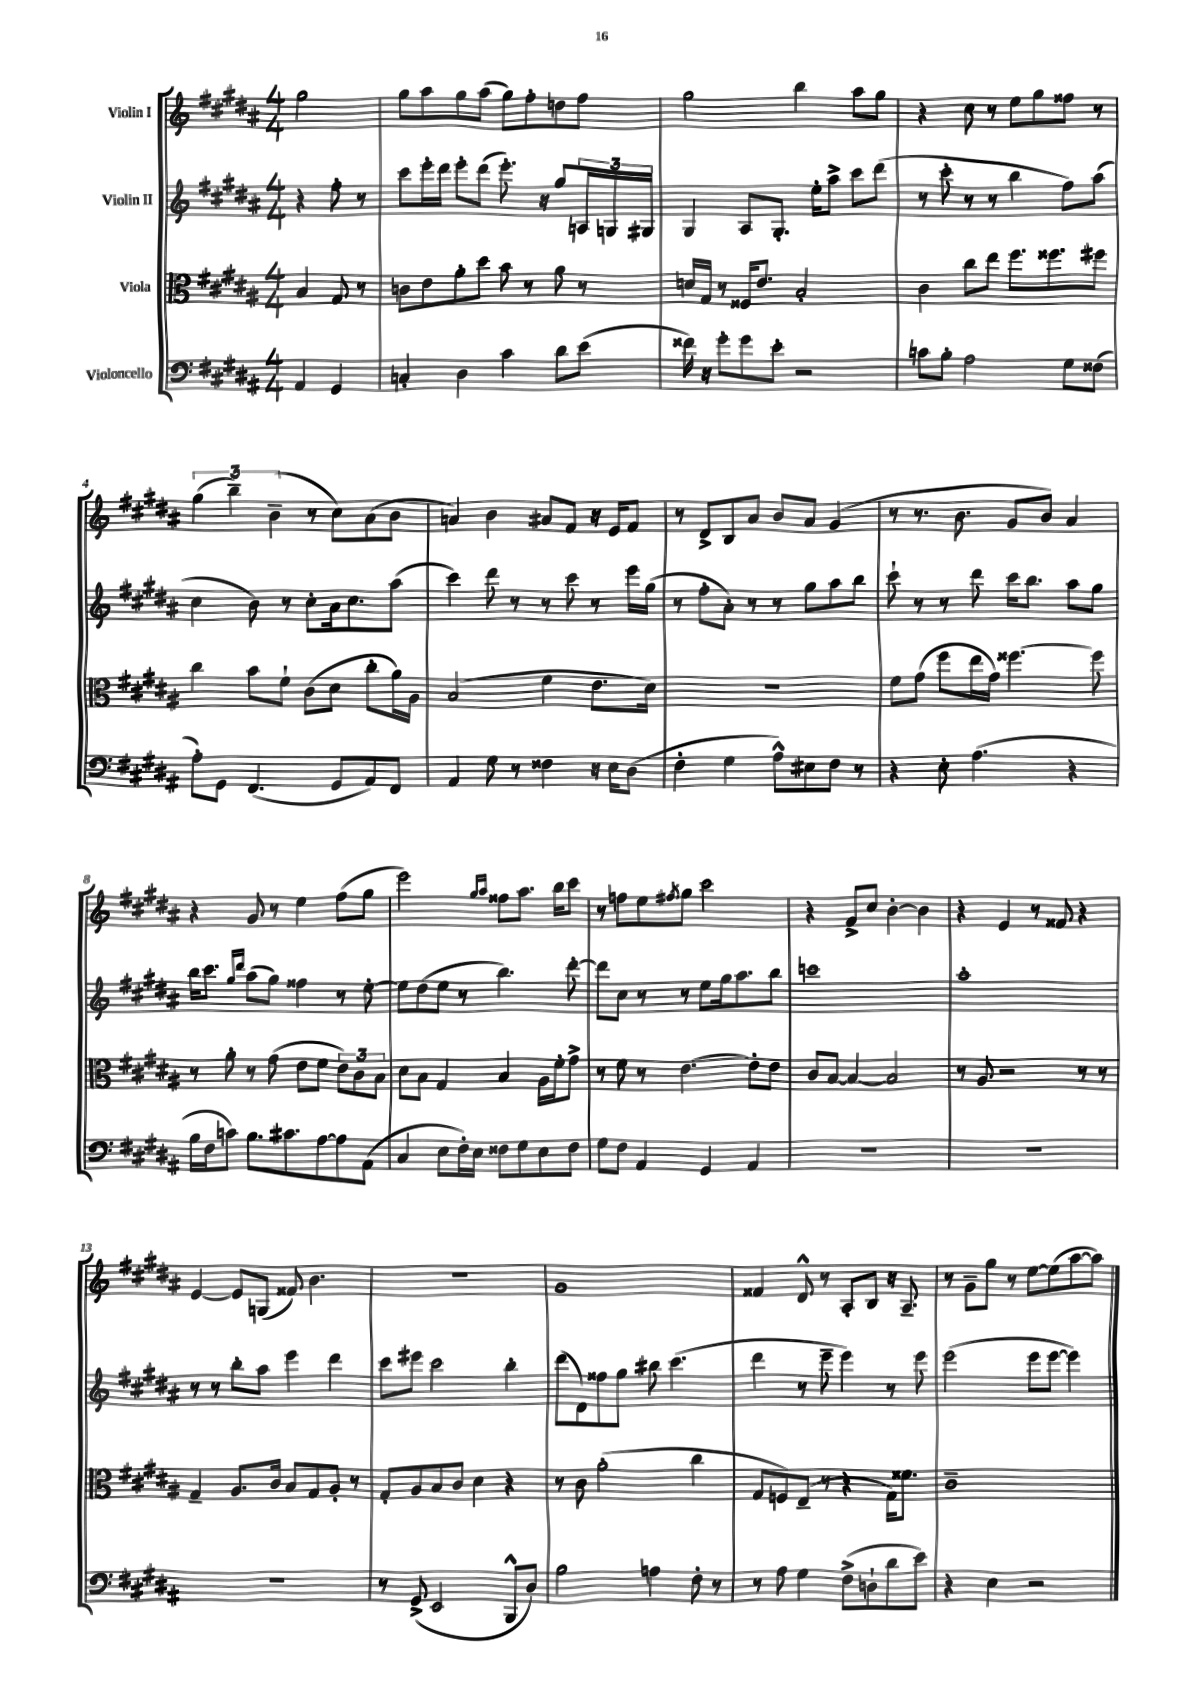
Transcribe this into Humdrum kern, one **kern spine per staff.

**kern	**kern	**kern	**kern
*part4	*part3	*part2	*part1
*staff4	*staff3	*staff2	*staff1
*I"Violoncello	*I"Viola	*I"Violin II	*I"Violin I
*clefF4	*clefC3	*clefG2	*clefG2
*k[f#c#g#d#a#]	*k[f#c#g#d#a#]	*k[f#c#g#d#a#]	*k[f#c#g#d#a#]
*M4/4	*M4/4	*M4/4	*M4/4
=	=	=	=
4AA#/	4B/	4r	2gg#\
4GG#/	8G#/	8ff#'\	.
.	8r	8r	.
=1	=1	=1	=1
4Cn'/	8cn\L	8ccc#\L	8gg#\L
.	8e\	16eee'\L	8aa#\
.	.	16ddd#\JJ	.
4D#\	8a#'\	8eee'\L	8gg#\
.	8dd#\J	(8ddd#\J	(8aa#\J
4c#\	8b\	8.eee'\)	8gg#\L)
.	8r	.	8ff#'\
.	.	16r	.
8d#\L	8a#\	8gg#/L	8ddn\
(8e\J	8r	24An/L	8ff#\J
.	.	24Gn/	.
.	.	24G#X/JJ	.
=2	=2	=2	=2
16f##X\)	16dn/LL	4G#/	2gg#\
16r	16G#/JJ	.	.
8g#'\L	8r	.	.
8g#\	16F##X/KL	8A#/L	.
.	8.e/J	.	.
8e'\J	.	8.G#'/J	.
2r	2B'/	.	4bb\
.	.	16ee'\KL	.
.	.	8aa#^\J	.
.	.	8ccc#\L	8aa#\L
.	.	(8ddd#\J	8gg#\J
=3	=3	=3	=3
8cn\L	4c#\	8r	4r
8B'\J	.	8ccc#'\	.
2A#\	8cc#\L	8r	8cc#\
.	8ee\J	8r	8r
.	8.ff#\L	4bb\	8ee\L
.	.	.	8gg#\
.	8.ff##X\	.	.
8G#\L	.	8ff#\L)	8ff##X\J
(8F##X\J	8ff#X\J	(8aa#\J	8r
!!LO:LB:g=z
=4	=4	=4	=4
8A#'\L)	4cc#\	4cc#\	(6gg#\
8GG#\J	.	.	.
.	.	.	6bb~\)
(4.FF#/	8b\L	8b\)	.
.	.	.	(6b~\
.	8f#`\J	8r	.
.	(8c#\L	8cc#'\L	8r
8GG#/L	8d#\J	16a#\k	8cc#\L)
.	.	8.cc#\	.
8AA#/)	8cc#'\L	.	(8a#\
8FF#/J	16a#\L)	(8aa#\J	8b\J
.	16A#\JJ	.	.
=5	=5	=5	=5
4AA#/	(2B/	4ccc#\)	4an/)
8G#\	.	8ddd#\	4b\
8r	.	8r	.
4F##X\	4f#\	8r	8a#X/L
.	.	8ccc#\	8f#/J
16r	8.e\L	8r	16r
16E\KL	.	.	16e/KL
(8D#\J	.	16eee\LL	8f#/J
.	16d#\Jk)	(16gg#\JJ	.
=6	=6	=6	=6
4F#'\	1r	8r	8r
.	.	8ff#'\L	8d#^/L
4G#\	.	8a#'\J)	8B/
.	.	8r	8a#/J
8A#^^\L)	.	8r	8b/L
8E#X\	.	8gg#\L	8a#/J
8F#\J	.	8aa#\	(4g#/
8r	.	8bb\J	.
=7	=7	=7	=7
4r	8f#\L	8ccc#`\	8r
.	(8g#\J	8r	8.r
8E'\	8ff#\L	8r	.
.	.	.	8.b\
(4.A#\	16ee\L	8ddd#\	.
.	16g#\JJ)	.	.
.	[4.ff##X\	16ccc#\KL	8g#/L
.	.	8.bb\J	.
.	.	.	8b/J)
4r	.	8aa#\L	4a#/
.	8ff##\]	8gg#\J	.
!!LO:LB:g=z
=8	=8	=8	=8
16B\LL	8r	16bb\KL	4r
16F#\J	.	8.ccc#\J	.
8cn\J)	8a#'\	.	.
.	.	16qqgg#/LL	.
.	.	16qqddd#/JJ	.
8.B\L	8r	(8aa#\L	8g#/
.	(8g#\	8gg#\J)	8r
8.c#X\	.	.	.
.	8e\L	4ff##X\	4ee\
[8A#\	8f#\J	.	.
8A#\]	12e\L)	8r	(8ff#\L
.	12c#\	.	.
(8AA#\J	.	[8ee'\	8gg#\J
.	12B\J	.	.
=9	=9	=9	=9
4C#/	8d#\L	8ee\L]	2eee\)
.	8B\J	(8dd#\	.
8E\L	4G#/	8ee\J	.
16F#'\L)	.	8r	.
16E\JJ	.	.	.
.	.	.	16qqgg#/LL
.	.	.	16qqaa#/JJ
8F##X\L	4B/	4.bb\)	8ff##X\L
8G#\	.	.	8.aa#\J
8E\	16A#\LL	.	.
.	16f#'\J	.	16bb\KL
8F##\J	8g#^\J	[8ddd#'\	8ccc#\J
=10	=10	=10	=10
8G#\L	8r	8ddd#\L]	8r
8F#\J	8f#\	8cc#\J	8ffn\L
4AA#/	8r	8r	8ee\
.	.	.	8qff#X/
.	[4.e\	8r	8gg#\J
4GG#/	.	8ee\L	2ccc#\
.	.	16gg#\k	.
.	.	8.aa#\	.
4AA#/	8e'\L]	.	.
.	8e\J	8bb\J	.
=11	=11	=11	=11
1r	8c#/L	1cccn	4r
.	[8B/J	.	.
.	4B/_	.	8f#^/L
.	.	.	8cc#/J
.	2B/]	.	[4b'\
.	.	.	4b\]
=12	=12	=12	=12
1r	8r	1aa#'	4r
.	8A#/	.	.
.	2r	.	4e/
.	.	.	8r
.	.	.	8f##X/
.	8r	.	4r
.	8r	.	.
!!LO:LB:g=z
=13	=13	=13	=13
1r	4G#~/	8r	[4e/
.	.	8r	.
.	8.A#/L	8bb'\L	8e/L]
.	.	8aa#\J	(8Gn/J
.	16c#/Jk	.	.
.	8B/L	4eee\	8f##X/)
.	8G#/	.	4.b\
.	8A#'/J	4ddd#\	.
.	8r	.	.
=14	=14	=14	=14
8r	8G#'/L	8ccc#\L	1r
(8GG#^/	8A#/	8eee#X\J	.
2EE/	8B/	2ccc#\	.
.	8c#/J	.	.
.	4d#\	.	.
8BBB^^/L	4r	4bb'\	.
8D#/J)	.	.	.
=15	=15	=15	=15
2B\	8r	(8ddd#\L	1g#
.	8c#\	8d#\)	.
.	(2a#'\	8ff##X\	.
.	.	8gg#\J	.
4An\	.	8bb#X\	.
.	.	(4.ccc#\	.
8F#'\	4cc#\	.	.
8r	.	.	.
=16	=16	=16	=16
8r	8G#/L	4ddd#\	4f##X/
8A#\	8Fn/)	.	.
4G#\	(8E~/J	8r	8d#^^/
.	8r	8eee~\	8r
(8F#^\L	4r	4eee\)	8A#'/L
8Dn`\	.	.	8B/J
8d#\	16G#\KL)	8r	16r
.	8.f##X\J	.	8.A#~/
8e\J)	.	8eee\	.
=17	=17	=17	=17
4r	1c#~	(2eee\	8r
.	.	.	8g#~\L
4E\	.	.	8gg#\J
.	.	.	8r
2r	.	8eee\L	[8ee\L
.	.	[8eee\J	(8ee\]
.	.	4eee\])	[8aa#\
.	.	.	8aa#\J])
==	==	==	==
*-	*-	*-	*-
